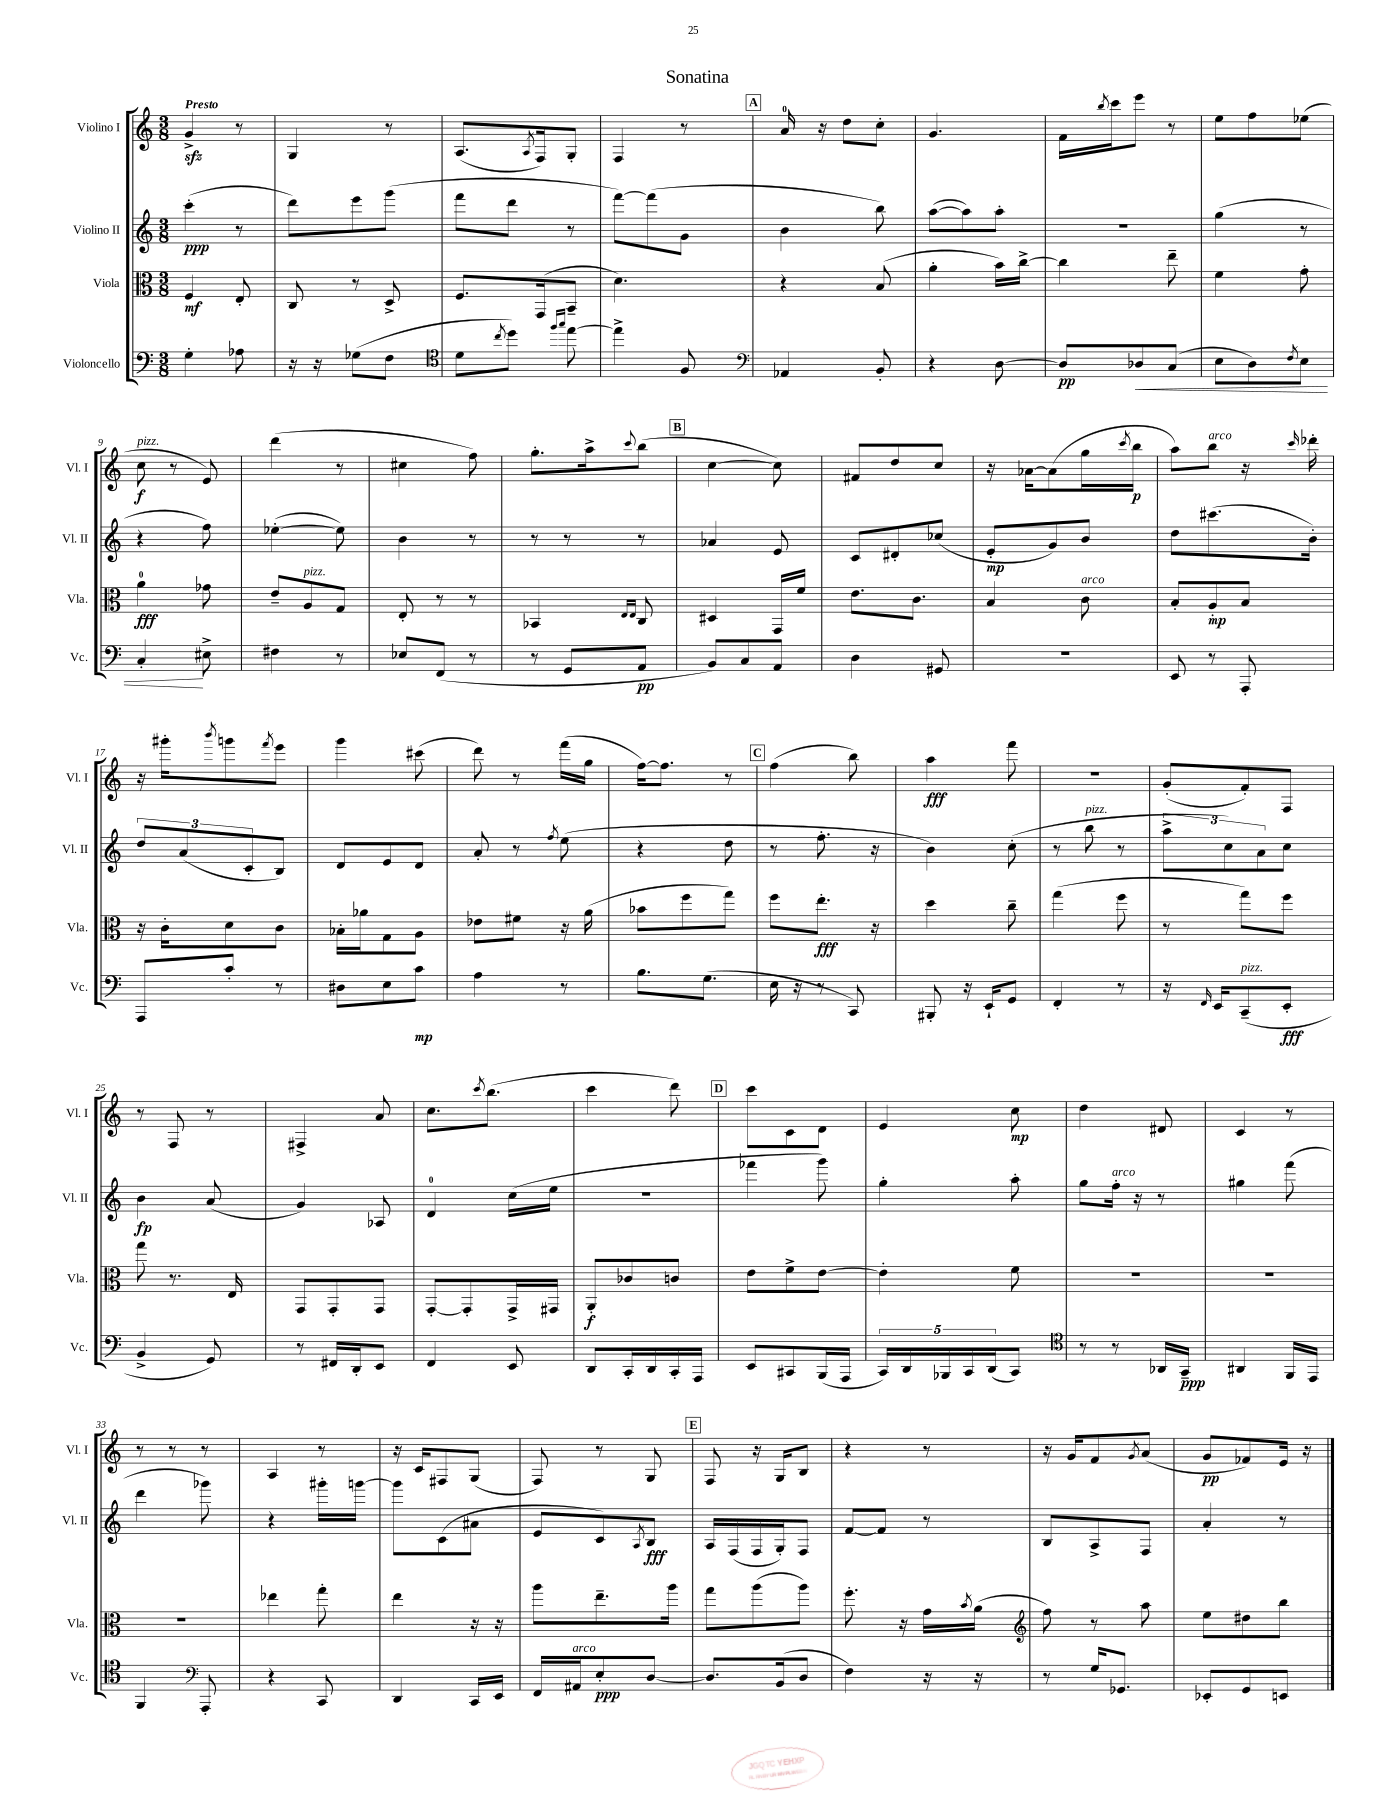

**kern	**dynam	**kern	**dynam	**kern	**dynam	**kern	**dynam
*part4	*part4	*part3	*part3	*part2	*part2	*part1	*part1
*staff4	*staff4	*staff3	*staff3	*staff2	*staff2	*staff1	*staff1
*I"Violoncello	*	*I"Viola	*	*I"Violino II	*	*I"Violino I	*
*I'Vc.	*	*I'Vla.	*	*I'Vl. II	*	*I'Vl. I	*
*clefF4	*	*clefC3	*	*clefG2	*	*clefG2	*
*k[]	*	*k[]	*	*k[]	*	*k[]	*
*M3/8	*	*M3/8	*	*M3/8	*	*M3/8	*
=1	=1	=1	=1	=1	=1	=1	=1
!	!	!	!	!	!	!LO:TX:a:B:t=Presto	!
4G'\	.	4F/	mf	(4ccc'\	ppp	4gzz^/	.
8A-X\	.	8E'/	.	8r	.	8r	.
=2	=2	=2	=2	=2	=2	=2	=2
16r	.	8C/	.	8ddd\L)	.	4G/	.
16r	.	.	.	.	.	.	.
(8G-X\L	.	8r	.	8eee\	.	.	.
8F\J	.	8D^/	.	(8ggg\J	.	8r	.
=3	=3	=3	=3	=3	=3	=3	=3
*clefC4	*	*	*	*	*	*	*
8d\L	.	8.F/L	.	8fff\L	.	(8.A/L	.
8qcc/	.	.	.	.	.	.	.
8dd\J)	.	.	.	8ddd\J	.	.	.
.	.	.	.	.	.	8qA/	.
.	.	(16GG/k	.	.	.	16F/k)	.
16qqff/LL	.	.	.	.	.	.	.
16qqgg/JJ	.	.	.	.	.	.	.
[8ee\	.	8BB~/J	.	8r	.	8G'/J	.
=4	=4	=4	=4	=4	=4	=4	=4
4ee^\]	.	4.d\)	.	[8fff\L)	.	4F/	.
.	.	.	.	(8fff\]	.	.	.
8F/	.	.	.	8g\J	.	8r	.
!!LO:REH:place=s1:t=A
=5	=5	=5	=5	=5	=5	=5	=5
*clefF4	*	*	*	*	*	*	*
4AA-X/	.	4r	.	4b\	.	16a/	.
.	.	.	.	.	.	16r	.
.	.	.	.	.	.	8dd\L	.
8BB'/	.	(8B/	.	8bb\)	.	8cc'\J	.
=6	=6	=6	=6	=6	=6	=6	=6
4r	.	4a'\	.	([8aa\L	.	4.g/	.
.	.	.	.	8aa\])	.	.	.
[8D\	.	16b\LL)	.	8aa'\J	.	.	.
.	.	[16cc^\JJ	.	.	.	.	.
=7	=7	=7	=7	=7	=7	=7	=7
8D/L]	pp	4cc\]	.	4.r	.	16f\LL	.
.	.	.	.	.	.	8qbb/	.
.	.	.	.	.	.	16ccc\J	.
!	!LO:HP:b	!	!	!	!	!	!
8D-X/	<	.	.	.	.	8eee\J	.
(8C/J	.	8ee~\	.	.	.	8r	.
=8	=8	=8	=8	=8	=8	=8	=8
8E\L	.	4f\	.	(4gg\	.	8ee\L	.
8D\)	.	.	.	.	.	8ff\	.
8qF/	.	.	.	.	.	.	.
8E\J	.	8g'\	.	8r	.	(8ee-X\J	.
!!LO:LB:g=z
=9	=9	=9	=9	=9	=9	=9	=9
!	!	!	!	!	!	!LO:TX:a:i:t=pizz.	!
4C'/	.	4a\	fff	4r	.	8cc\	f
.	.	.	.	.	.	8r	.
8E#X^\	[	8g-X\	.	8ff\)	.	8e/)	.
=10	=10	=10	=10	=10	=10	=10	=10
4F#X\	.	8e~/L	.	([4ee-X'\	.	(4ddd\	.
!	!	!LO:TX:a:i:t=pizz.	!	!	!	!	!
.	.	8A/	.	.	.	.	.
8r	.	8G/J	.	8ee-\])	.	8r	.
=11	=11	=11	=11	=11	=11	=11	=11
8E-X/L	.	8E'/	.	4b\	.	4cc#X\	.
(8FF/J	.	8r	.	.	.	.	.
8r	.	8r	.	8r	.	8ff\)	.
=12	=12	=12	=12	=12	=12	=12	=12
8r	.	4BB-X/	.	8r	.	8.gg'\L	.
8GG/L	.	.	.	8r	.	.	.
.	.	.	.	.	.	16aa^\k	.
.	.	16qqE/LL	.	.	.	.	.
.	.	16qqE/JJ	.	.	.	8qqccc/	.
8AA/J	pp	8C/	.	8r	.	(8bb\J	.
!!LO:REH:place=s1:t=B
=13	=13	=13	=13	=13	=13	=13	=13
8BB/L)	.	4D#X/	.	4a-X/	.	[4cc\	.
8C/	.	.	.	.	.	.	.
8AA/J	.	16GG/LL	.	8e/	.	8cc\])	.
.	.	16f/JJ	.	.	.	.	.
=14	=14	=14	=14	=14	=14	=14	=14
4D\	.	8.e\L	.	8c/L	.	8f#X/L	.
.	.	.	.	8d#X'/	.	8dd/	.
.	.	8.c\J	.	.	.	.	.
8GG#X/	.	.	.	(8cc-X/J	.	8cc/J	.
=15	=15	=15	=15	=15	=15	=15	=15
4.r	.	4B/	.	8e'/L	mp	16r	.
.	.	.	.	.	.	[16a-X\KL	.
.	.	.	.	8g/)	.	(8a-\]	.
!	!	!LO:TX:a:i:t=arco	!	!	!	!	!
.	.	8c\	.	8b/J	.	16gg\L	.
.	.	.	.	.	.	8qccc/	.
.	.	.	.	.	.	16bb\JJ	p
=16	=16	=16	=16	=16	=16	=16	=16
8EE/	.	8B'/L	.	8dd\L	.	8aa\L)	.
!	!	!	!	!	!	!LO:TX:a:i:t=arco	!
8r	.	8A'/	mp	(8.ccc#X\	.	8bb\J	.
8AAA'/	.	8B/J	.	.	.	16r	.
.	.	.	.	.	.	16qqccc/	.
.	.	.	.	16b'\Jk)	.	16ddd-X'\	.
!!LO:LB:g=z
=17	=17	=17	=17	=17	=17	=17	=17
8AAA/L	.	16r	.	12dd/L	.	16r	.
.	.	16c'\KL	.	.	.	16ggg#X'\KL	.
.	.	.	.	(12a/	.	.	.
.	.	.	.	.	.	8qbbb/	.
8c'/J	.	8d\	.	.	.	8gggn\	.
.	.	.	.	12c'/	.	.	.
.	.	.	.	.	.	8qfff/	.
8r	.	8c\J	.	8B/J)	.	8eee\J	.
=18	=18	=18	=18	=18	=18	=18	=18
8D#X\L	.	16B-X'\LL	.	8d/L	.	4ggg\	.
.	.	16a-X\J	.	.	.	.	.
8E\	.	8G\	.	8e/	.	.	.
8c\J	mp	8A\J	.	8d/J	.	(8ccc#X\	.
=19	=19	=19	=19	=19	=19	=19	=19
4A\	.	8e-X\L	.	8a'/	.	8ddd\)	.
.	.	8f#X\J	.	8r	.	8r	.
.	.	.	.	8qff/	.	.	.
8r	.	16r	.	(8ee\	.	(16fff\LL	.
.	.	(16a\	.	.	.	16gg\JJ	.
=20	=20	=20	=20	=20	=20	=20	=20
8.B\L	.	8b-X\L	.	4r	.	[16ff\KL)	.
.	.	.	.	.	.	8.ff\J]	.
.	.	8ff\	.	.	.	.	.
(8.G\J	.	.	.	.	.	.	.
.	.	8gg\J)	.	8dd\	.	8r	.
!!LO:REH:place=s1:t=C
=21	=21	=21	=21	=21	=21	=21	=21
16E\	.	8ff\L	.	8r	.	(4ff\	.
16r	.	.	.	.	.	.	.
8r	.	8.ee'\J	fff	8.ff'\	.	.	.
8CC/)	.	.	.	.	.	8bb\)	.
.	.	16r	.	16r	.	.	.
=22	=22	=22	=22	=22	=22	=22	=22
8BBB#X'/	.	4dd\	.	4b\)	.	4aa\	fff
16r	.	.	.	.	.	.	.
16EE`/KL	.	.	.	.	.	.	.
8GG/J	.	8cc~\	.	(8cc'\	.	8fff\	.
=23	=23	=23	=23	=23	=23	=23	=23
4FF'/	.	(4gg\	.	8r	.	4.r	.
!	!	!	!	!LO:TX:a:i:t=pizz.	!	!	!
.	.	.	.	8bb\	.	.	.
8r	.	8ff\	.	8r	.	.	.
=24	=24	=24	=24	=24	=24	=24	=24
16r	.	8r	.	12aa^\L	.	(8g'/L	.
16qqFF/	.	.	.	.	.	.	.
16EE/KL	.	.	.	.	.	.	.
.	.	.	.	12cc\)	.	.	.
!LO:TX:a:i:t=pizz.	!	!	!	!	!	!	!
(8CC~/	.	8gg\L)	.	.	.	8f'/)	.
.	.	.	.	12a\	.	.	.
8EE'/J	fff	8ff\J	.	8cc\J	.	8F/J	.
!!LO:LB:g=z
=25	=25	=25	=25	=25	=25	=25	=25
4BB^/	.	8gg\	.	4b\	fp	8r	.
.	.	8.r	.	.	.	8F/	.
8GG/)	.	.	.	(8a/	.	8r	.
.	.	16E/	.	.	.	.	.
=26	=26	=26	=26	=26	=26	=26	=26
8r	.	8GG/L	.	4g/)	.	4F#X^/	.
16FF#X/LL	.	8GG'/	.	.	.	.	.
16DD'/J	.	.	.	.	.	.	.
8EE/J	.	8GG/J	.	8A-X/	.	8a/	.
=27	=27	=27	=27	=27	=27	=27	=27
4FF/	.	[8GG'/L	.	4d/	.	8.cc\L	.
.	.	8GG'/]	.	.	.	.	.
.	.	.	.	.	.	8qccc/	.
.	.	.	.	.	.	(8.bb\J	.
8EE/	.	16GG^/L	.	(16cc\LL	.	.	.
.	.	16GG#X/JJ	.	16ee\JJ	.	.	.
=28	=28	=28	=28	=28	=28	=28	=28
8DD/L	.	8AA'/L	f	4.r	.	4ccc\	.
16CC'/L	.	8c-X/	.	.	.	.	.
16DD/	.	.	.	.	.	.	.
16CC'/	.	8cn/J	.	.	.	8ddd\)	.
16AAA/JJ	.	.	.	.	.	.	.
!!LO:REH:place=s1:t=D
=29	=29	=29	=29	=29	=29	=29	=29
8EE/L	.	8e\L	.	4fff-X\	.	8ccc\L	.
8CC#X/	.	8f^\	.	.	.	8c\	.
(16BBB/L	.	[8e\J	.	8ggg\)	.	8d\J	.
16AAA/JJ	.	.	.	.	.	.	.
=30	=30	=30	=30	=30	=30	=30	=30
20CC/LL)	.	4e'\]	.	4gg'\	.	4e/	.
20DD/	.	.	.	.	.	.	.
20BBB-X/	.	.	.	.	.	.	.
20CC/	.	.	.	.	.	.	.
(20DD/J	.	.	.	.	.	.	.
8CC/J)	.	8f\	.	8aa'\	.	8cc\	mp
=31	=31	=31	=31	=31	=31	=31	=31
*clefC4	*	*	*	*	*	*	*
8r	.	4.r	.	8gg\L	.	4dd\	.
!	!	!	!	!LO:TX:a:i:t=arco	!	!	!
8r	.	.	.	16ff'\Jk	.	.	.
.	.	.	.	16r	.	.	.
16AA-X/LL	.	.	.	8r	.	8d#X/	.
16GG~/JJ	ppp	.	.	.	.	.	.
=32	=32	=32	=32	=32	=32	=32	=32
4AA#X/	.	4.r	.	4gg#X\	.	4c/	.
16FF/LL	.	.	.	(8fff\	.	8r	.
16EE/JJ	.	.	.	.	.	.	.
!!LO:LB:g=z
=33	=33	=33	=33	=33	=33	=33	=33
4FF/	.	4.r	.	4ddd\	.	8r	.
.	.	.	.	.	.	8r	.
*clefF4	*	*	*	*	*	*	*
8AAA'/	.	.	.	8ggg-X\)	.	8r	.
=34	=34	=34	=34	=34	=34	=34	=34
4r	.	4ee-X\	.	4r	.	4A/	.
8CC/	.	8gg'\	.	16ggg#X'\LL	.	8r	.
.	.	.	.	[16gggn\JJ	.	.	.
=35	=35	=35	=35	=35	=35	=35	=35
4DD/	.	4ee\	.	8ggg\L]	.	16r	.
.	.	.	.	.	.	16c/KL	.
.	.	.	.	(8c\	.	8F#X/	.
16CC/LL	.	16r	.	8a#X\J	.	(8G/J	.
16EE/JJ	.	16r	.	.	.	.	.
=36	=36	=36	=36	=36	=36	=36	=36
16FF/LL	.	8aa\L	.	8e/L	.	8F/)	.
!LO:TX:a:i:t=arco	!	!	!	!	!	!	!
16AA#X/J	.	.	.	.	.	.	.
8E'/	ppp	8.ee~\	.	8c/)	.	8r	.
.	.	.	.	8qA/	.	.	.
[8D/J	.	.	.	8B/J	fff	8G/	.
.	.	16aa\Jk	.	.	.	.	.
!!LO:REH:place=s1:t=E
=37	=37	=37	=37	=37	=37	=37	=37
8.D/L]	.	8gg\L	.	16A/LL	.	8F/	.
.	.	.	.	(16F/	.	.	.
.	.	(8aa\	.	16F/	.	16r	.
(16BB/k	.	.	.	16G'/J)	.	16G/KL	.
8D/J	.	8aa\J)	.	8F/J	.	8B/J	.
=38	=38	=38	=38	=38	=38	=38	=38
4F\)	.	8.ff'\	.	[8f/L	.	4r	.
.	.	.	.	8f/J]	.	.	.
.	.	16r	.	.	.	.	.
16r	.	16g\LL	.	8r	.	8r	.
.	.	8qb/	.	.	.	.	.
16r	.	(16a\JJ	.	.	.	.	.
=39	=39	=39	=39	=39	=39	=39	=39
*	*	*clefG2	*	*	*	*	*
8r	.	8ff\)	.	8B/L	.	16r	.
.	.	.	.	.	.	16g/KL	.
16G/KL	.	8r	.	8A^/	.	8f/	.
8.GG-X/J	.	.	.	.	.	.	.
.	.	.	.	.	.	8qg/	.
.	.	8aa\	.	8F/J	.	(8a/J	.
=40	=40	=40	=40	=40	=40	=40	=40
8EE-X'/L	.	8ee\L	.	4a'/	.	8g/L	pp
8GG/	.	8dd#X\	.	.	.	8f-X/)	.
8EEn/J	.	8bb\J	.	8r	.	16e/Jk	.
.	.	.	.	.	.	16r	.
==	==	==	==	==	==	==	==
*-	*-	*-	*-	*-	*-	*-	*-
